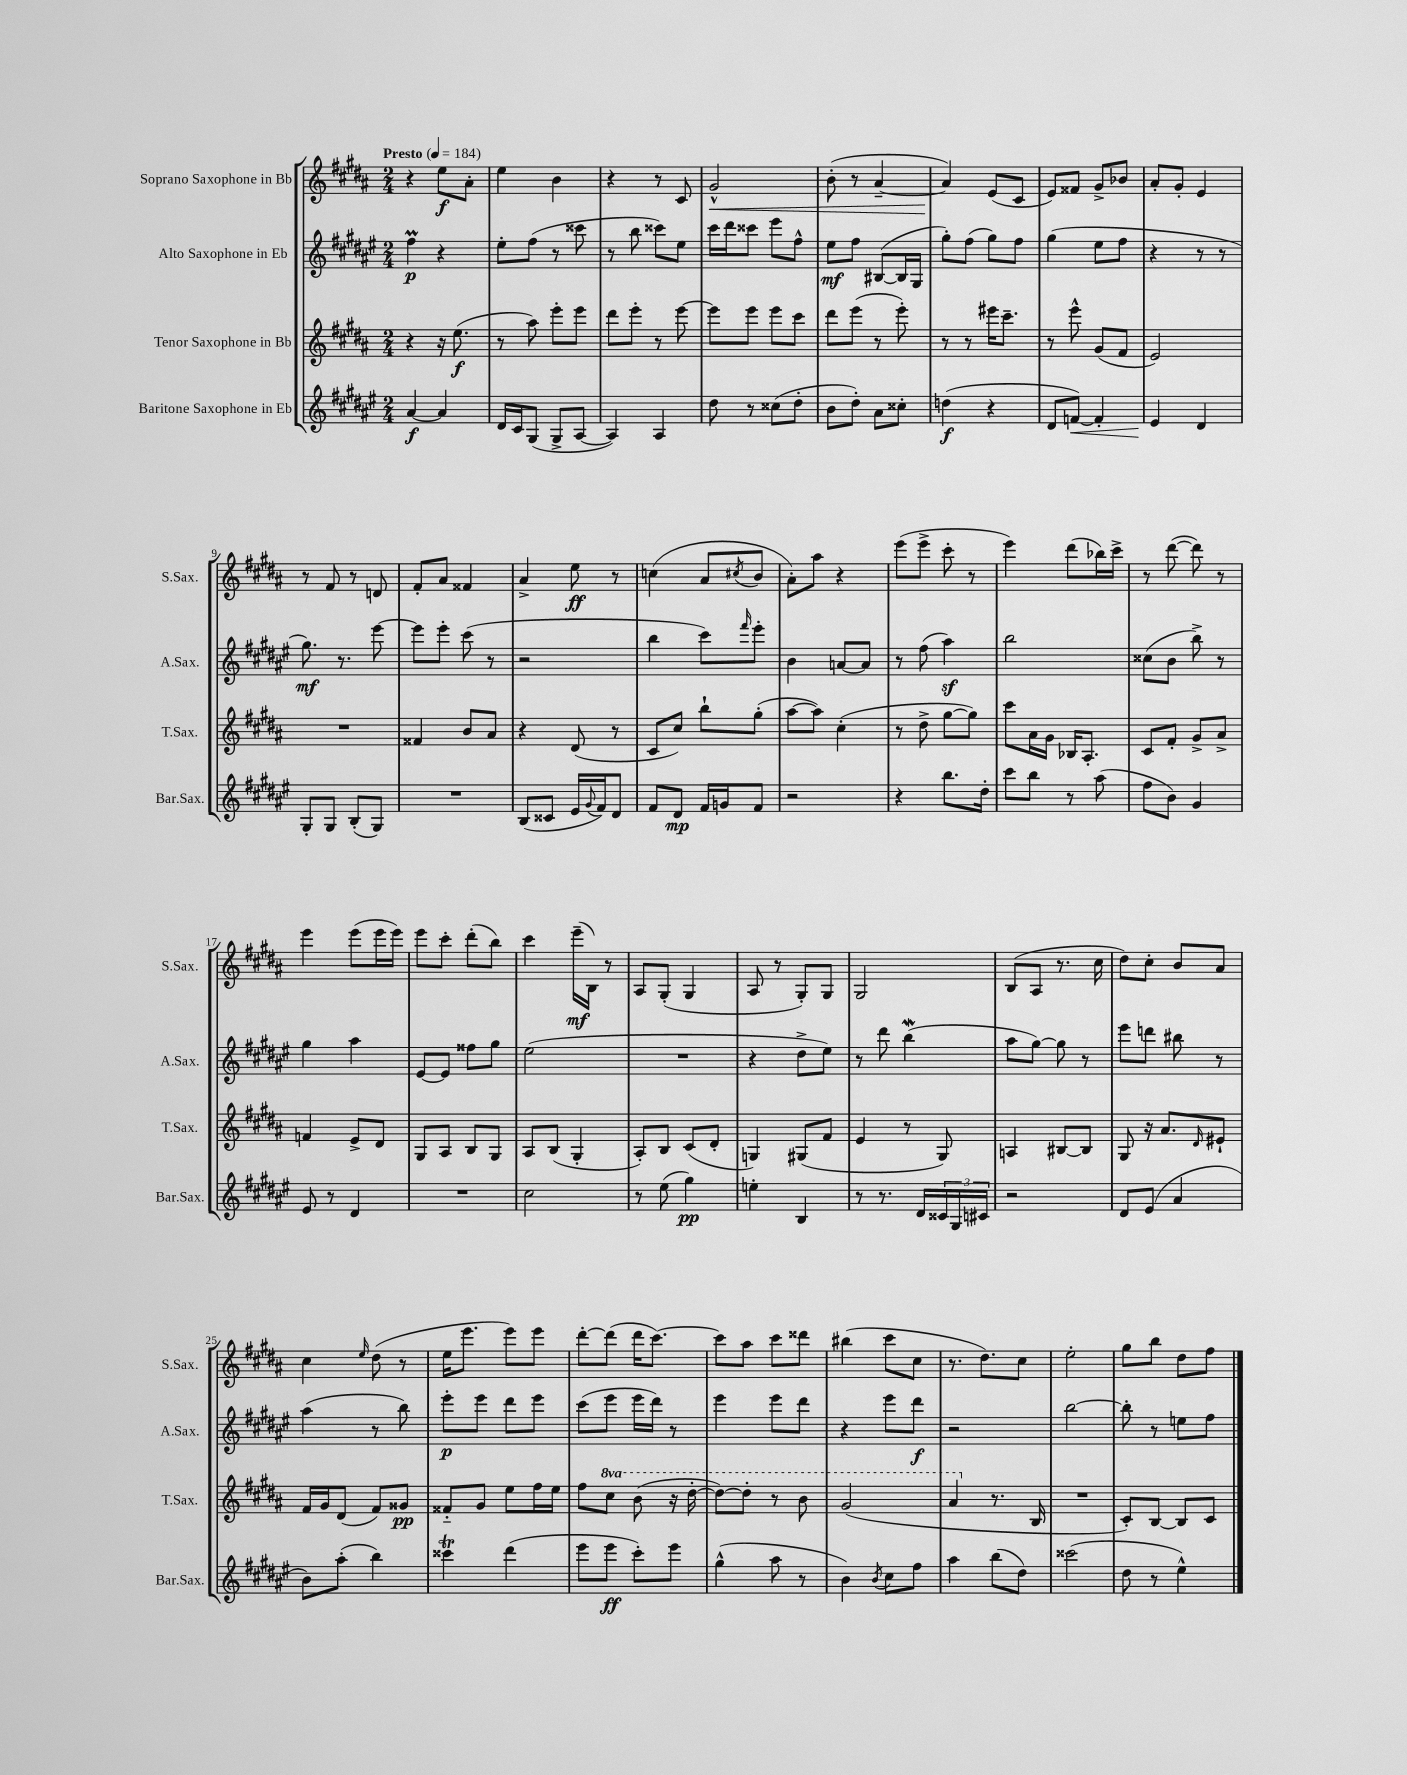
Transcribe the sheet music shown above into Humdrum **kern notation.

**kern	**kern	**kern	**kern
*staff4	*staff3	*staff2	*staff1
*clefG2	*clefG2	*clefG2	*clefG2
*k[f#c#g#d#a#e#]	*k[f#c#g#d#a#]	*k[f#c#g#d#a#e#]	*k[f#c#g#d#a#]
*M2/4	*M2/4	*M2/4	*M2/4
*MM184	*MM184	*MM184	*MM184
[4a#	4r	4ff#	4r
4a#]	16r	4r	8ee
.	(8.ee	.	.
.	.	.	8a#'
=	=	=	=
16d#	8r	8ee#'	4ee
16c#	.	.	.
(8G#	8aa#)	(8ff#	.
8G#^	8eee'	8r	4b
[8A#	8eee	8ccc##	.
=	=	=	=
4A#])	8ddd#	8r	4r
.	8eee'	8bb	.
4A#	8r	8ccc##)	8r
.	[8eee	8ee#	8c#
=	=	=	=
8dd#	8eee]	16ccc#	2g#^^
.	.	16ddd#	.
8r	8eee	8ccc##	.
(8cc##	8eee	8eee#	.
8dd#'	8ccc#	8ff#^^	.
=	=	=	=
8b	8ddd#	8ee#	(8b'
8dd#')	(8eee	8ff#	8r
8a#	8r	([8B#	[4a#~
8cc##'	8eee')	16B#]	.
.	.	16G#	.
=	=	=	=
(4dd	8r	8gg#')	4a#])
.	8r	(8ff#	.
4r	16eee#	8gg#)	(8e
.	8.ccc#~	.	.
.	.	8ff#	8c#
=	=	=	=
8d#	8r	(4gg#	8e)
[8f)	8eee^^	.	8f##
4f']	(8g#	8ee#	8g#^
.	8f#	8ff#	8b-
=	=	=	=
4e#	2e)	4r	8a#'
.	.	.	8g#'
4d#	.	8r	4e
.	.	8r	.
=	=	=	=
8G#'	2r	8.gg#)	8r
8G#	.	.	8f#
.	.	8.r	.
(8B'	.	.	8r
8G#)	.	[8eee#	8d
=	=	=	=
2r	4f##	8eee#]	8f#'
.	.	8eee#'	8a#
.	8b	(8ccc#	4f##
.	8a#	8r	.
=	=	=	=
(8B	4r	2r	4a#^
8c##	.	.	.
16e#	(8d#	.	8ee
8qqg#	.	.	.
16f#)	.	.	.
8d#	8r	.	8r
=	=	=	=
8f#	8c#	4bb	(4cc
8d#	8cc#)	.	.
16f#	8bb`	8ccc#)	8a#
16g	.	.	.
.	.	16qqfff#	8qcc#
8f#	(8gg#'	8eee#'	8b
=	=	=	=
2r	[8aa#	4b	8a#')
.	8aa#])	.	8aa#
.	(4cc#'	[8a	4r
.	.	8a]	.
=	=	=	=
4r	8r	8r	(8eee
.	8dd#^	(8ff#	8eee^
8.bb	[8gg#	4aa#)	8ccc#'
.	8gg#])	.	8r
16dd#'	.	.	.
=	=	=	=
8ccc#	8ccc#	2bb	4eee)
8bb	16a#	.	.
.	16g#	.	.
8r	16B-	.	(8ddd#
.	8.A#'	.	.
(8aa#	.	.	16bb-)
.	.	.	16ccc#^
=	=	=	=
8ff#	8c#	(8cc##	8r
8b)	8f#'	8b	([8ddd#
4g#	8g#^	8bb^)	8ddd#])
.	8a#^	8r	8r
=	=	=	=
8e#	4f	4gg#	4eee
8r	.	.	.
4d#	8e^	4aa#	(8eee
.	8d#	.	16eee
.	.	.	16eee)
=	=	=	=
2r	8G#	[8e#	8eee
.	8A#	8e#]	8ccc#'
.	8B	8ff##	(8ddd#'
.	8G#	8gg#	8bb)
=	=	=	=
2cc#	8A#	(2ee#	4ccc#
.	(8B	.	.
.	4G#'	.	(16eee~
.	.	.	16B)
.	.	.	8r
=	=	=	=
8r	8A#')	2r	8A#
(8ee#	8B	.	(8G#'
4gg#)	(8c#	.	4G#
.	8d#'	.	.
=	=	=	=
4ee'	4G)	4r	8A#
.	.	.	8r
4B	(8G#	8dd#^	8G#')
.	8f#	8ee#)	8G#
=	=	=	=
8r	4e	8r	2G#
8.r	.	8ddd#	.
.	8r	(4bb	.
16d#	.	.	.
24c##	8G#)	.	.
24G#	.	.	.
24c#	.	.	.
=	=	=	=
2r	4A	8aa#	(8B
.	.	[8gg#)	8A#
.	[8B#	8gg#]	8.r
.	8B#]	8r	.
.	.	.	16cc#
=	=	=	=
8d#	8G#	8eee#	8dd#)
(8e#	16r	8ddd	8cc#'
.	8.a#	.	.
4a#	.	8bb#	8b
.	16qqd#	.	.
.	8e#`	8r	8a#
=	=	=	=
8b)	16f#	(4aa#	4cc#
.	16g#	.	.
(8aa#'	(8d#	.	.
.	.	.	16qqee
4bb)	8f#)	8r	(8dd#
.	8g##	8bb)	8r
=	=	=	=
4ccc##	8f##'~	8eee#'	16ee
.	.	.	8.eee
.	8g#	8eee#	.
(4ddd#	8ee	8ddd#	8eee)
.	16ff#	8eee#	8eee
.	16ee	.	.
=	=	=	=
8eee#	8ff#	(8ccc#	[8ddd#'
8eee#	8ccc#	8eee#	(8ddd#]
8ccc#')	(8bb	16eee#	16ddd#
.	.	16ddd#)	[8.ccc#)
8eee#	16r	8r	.
.	[16ddd#'	.	.
=	=	=	=
(4gg#^^	8ddd#_)	4eee#	8ccc#]
.	8ddd#']	.	8aa#
8aa#	8r	8eee#	8ccc#
8r	8bb	8ddd#	8ddd##
=	=	=	=
4b)	(2gg#	4r	(4bb#
8qb	.	.	.
8cc#	.	8eee#	8ccc#
8ff#	.	8ddd#	8cc#
=	=	=	=
4aa#	4aa#	2r	8.r
.	.	.	8.dd#)
(8bb	8.r	.	.
8dd#)	.	.	8cc#
.	16B	.	.
=	=	=	=
(2ccc##	2r	[2bb	2ee'
=	=	=	=
8dd#	8c#')	8bb']	8gg#
8r	[8B	8r	8bb
4ee#^^)	8B]	8ee	8dd#
.	8c#	8ff#	8ff#
==	==	==	==
*-	*-	*-	*-
